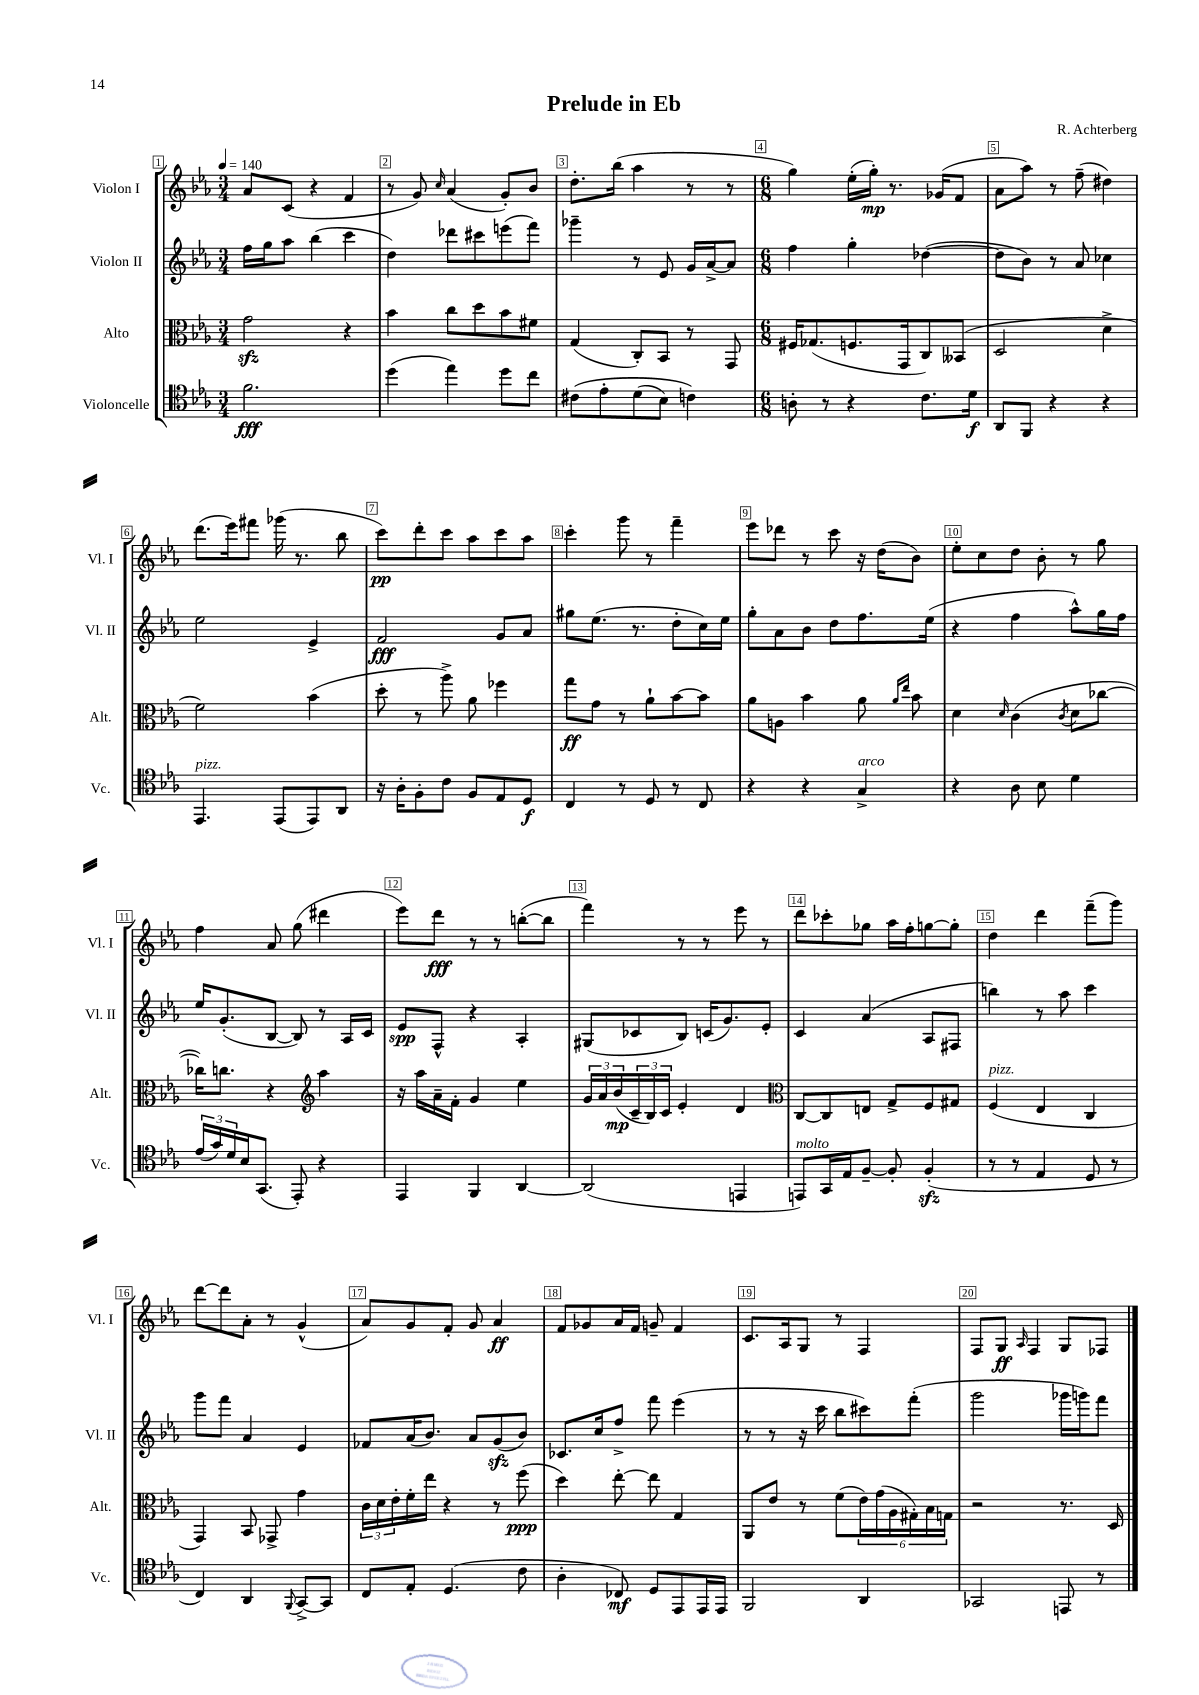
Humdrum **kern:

**kern	**kern	**kern	**kern
*staff4	*staff3	*staff2	*staff1
*clefC4	*clefC3	*clefG2	*clefG2
*k[b-e-a-]	*k[b-e-a-]	*k[b-e-a-]	*k[b-e-a-]
*M3/4	*M3/4	*M3/4	*M3/4
*MM140	*MM140	*MM140	*MM140
2.f\	2g\	16ff\LL	8a-/L
.	.	16gg\J	.
.	.	8aa-\J	(8c/J
.	.	(4bb-\	4r
.	4r	4ccc\	4f/
=	=	=	=
(4dd\	4b-\	4dd\)	8r
.	.	.	8g/)
.	.	.	16qqcc/
4ee-\)	8cc\L	8ddd-\L	(4a-/
.	8dd\	8ccc#\	.
8dd\L	8b-\	(8eee\	8g'/L)
8cc\J	8f#\J	8fff\J)	8b-/J
=	=	=	=
&(8c#\L	(4G/	4ggg-~\	8.dd'\L
8e-'\	.	.	.
.	.	.	(16bb-\Jk
(8d\	8C'/L)	8r	4aa-\
8B-\J)	8BB-/J	8e-/	.
4c\&)	8r	16g/LL	8r
.	.	[16a-^/J	.
.	8GG/	8a-/]J	8r
=	=	=	=
*M6/8	*M6/8	*M6/8	*M6/8
8A'\	16F#/LK	4ff\	4gg\)
.	(8.G-/	.	.
8r	.	.	.
4r	8.F/	4gg'\	(16ee-'\LL
.	.	.	16gg'\JJ)
.	.	.	8.r
.	16GG/k	.	.
8.c\L	8C/)	([4dd-\	.
.	.	.	(16g-/LK
.	(8BB--/J	.	8f/J
16d\Jk	.	.	.
=	=	=	=
8AA-/L	2D/	8dd-\]L	8a-\L
8FF/J	.	8b-\J)	8aa-\J)
4r	.	8r	8r
.	.	8a-/	(8ff~\
4r	4d^\	4cc-\	4dd#\)
=	=	=	=
4.EE-/	2f\)	2ee-\	(8.ddd\L
.	.	.	16eee-\k)
.	.	.	8fff#\J
(8EE-/L	.	.	(16ggg-\
.	.	.	8.r
8EE-/)	(4b-\	4e-^/	.
8AA-/J	.	.	8bb-\
=	=	=	=
16r	8dd'\	2f/	8ccc\L)
16A-'\LK	.	.	.
8F'\	8r	.	8ddd'\
8c\J	8aa-^\)	.	8ccc\J
8F/L	8a-\	.	8aa-\L
8E-/	4ff-\	8g/L	8ccc\
8D/J	.	8a-/J	8aa-\J
=	=	=	=
4C/	8gg\L	8gg#\L	4ccc'\
.	8g\J	(8.ee-\J	.
8r	8r	.	8ggg\
.	.	8.r	.
8D/	8a-`\L	.	8r
8r	[8b-\	8dd'\L	4fff~\
8C/	8b-\]J	16cc\L)	.
.	.	16ee-\JJ	.
=	=	=	=
4r	8a-\L	8gg'\L	8eee-\L
.	8A\J	8a-\	8ddd-\J
4r	4b-\	8b-\J	8r
.	.	8dd\L	8ccc\
4G^/	8a-\	8.ff\	16r
.	.	.	(16dd\LK
.	16qqa-/LL	.	.
.	16qqee-/JJ	.	.
.	8b-\	.	8b-\J)
.	.	(16ee-\Jk	.
=	=	=	=
4r	4d\	4r	8ee-'\L
.	.	.	8cc\
.	16qqd/	.	.
8A-\	(4c\	4ff\	8dd\J
8B-\	.	.	8b-'\
.	8qc/	.	.
4d\	8d\L	8aa-^^\L)	8r
.	[8cc-\J	16gg\L	8gg\
.	.	16ff\JJ	.
=	=	=	=
(24e-/LL	16cc-\]LK)	16ee-/LK	4ff\
24g/)	.	.	.
.	8.cc\J	(8.g'/	.
24d/	.	.	.
16B-/J	.	.	.
(8.GG/J	.	.	.
.	4r	[8B-/J	8a-/
8EE-'/)	.	8B-/])	(8gg\
*	*clefG2	*	*
4r	4aa-\	8r	4ddd#\
.	.	16A-/LL	.
.	.	16c/JJ	.
=	=	=	=
4EE-/	16r	8e-/L	8eee-\L)
.	16aa-\LL	.	.
.	16a-~\	8F^^/J	8ddd\J
.	16f'\JJ	.	.
4FF/	4g/	4r	8r
.	.	.	8r
[4AA-/	4ee-\	4A-'/	([8bb'\L
.	.	.	8bb\]J
=	=	=	=
(2AA-/]	24g/LL	(8G#/L	4fff\)
.	24a-/	.	.
.	(24b-/	.	.
.	24c~/	8c-/	.
.	24B-/)	.	.
.	24c/JJ	.	.
.	4e-'/	8B-/J)	8r
.	.	(16c/LK	8r
.	.	8.g/)	.
4EE/	4d/	.	8eee-\
.	.	8e-'/J	8r
=	=	=	=
*	*clefC3	*	*
8EE/L)	[8C/L	4c/	8ddd\L
16GG/L	8C/]	.	8ccc-'\
16E-/J	.	.	.
[8F~/J	8E/J	(4a-/	8gg-\J
8F'/]	8G^/L	.	16aa-\LL
.	.	.	16ff'\J
(4F'/	8F/	8A-/L	[8gg\
.	8G#/J	8F#/J	8gg'\]J
=	=	=	=
8r	(4F/	4bb\)	4dd\
8r	.	.	.
4E-/	4E-/	8r	4ddd\
.	.	8aa-\	.
8D/	4C/	4ccc\	(8fff~\L
8r	.	.	8ggg\J)
=	=	=	=
4C/)	4GG/)	8ggg\L	[8ddd\L
.	.	8fff\J	8ddd\]
4AA-/	8BB-/	4a-/	8a-'\J
.	8GG-^/	.	8r
8qqFF/	.	.	.
[8GG^/L	4g\	4e-/	(4g^^/
8GG/]J	.	.	.
=	=	=	=
8C/L	24c\LL	8f-/L	8a-/L)
.	24d\	.	.
.	24e-'\	.	.
8E-'/J	16f'\	(16a-/K	8g/
.	16ee-\JJ	8.b-/J)	.
(4.D/	4r	.	8f'/J
.	.	8a-/L	8g/
.	8r	(8g/	4a-/
8c\	(8ff\	8b-/J)	.
=	=	=	=
4A-'\	4dd\)	8.c-/L	8f/L
.	.	.	8g-/
.	.	16cc/k	.
8C-/)	[8ee-'\	8ff^/J	16a-/L
.	.	.	16f/JJ
8D/L	8ee-\]	8fff\	8g~/
8EE-/	4G/	(4eee-\	4f/
16EE-/L	.	.	.
16EE-/JJ	.	.	.
=	=	=	=
2FF/	8AA-/L	8r	8.c/L
.	8e-/J	8r	.
.	.	.	16A-/k
.	8r	16r	8G/J
.	.	16ccc\	.
.	(8f\L	8bb-\L	8r
4AA-/	24e-\L)	8ccc#\)	4F/
.	(24g\	.	.
.	24A-\	.	.
.	24G#'\)	(8fff'\J	.
.	24B-\	.	.
.	24G\JJ	.	.
=	=	=	=
2GG-/	2r	2ggg\	8F/L
.	.	.	8G/J
.	.	.	16qqA-/
.	.	.	4F/
8EE/	8.r	16ggg-\LL	8G/L
.	.	16ggg\J)	.
8r	.	8fff\J	8F-/J
.	16D/	.	.
==	==	==	==
*-	*-	*-	*-
